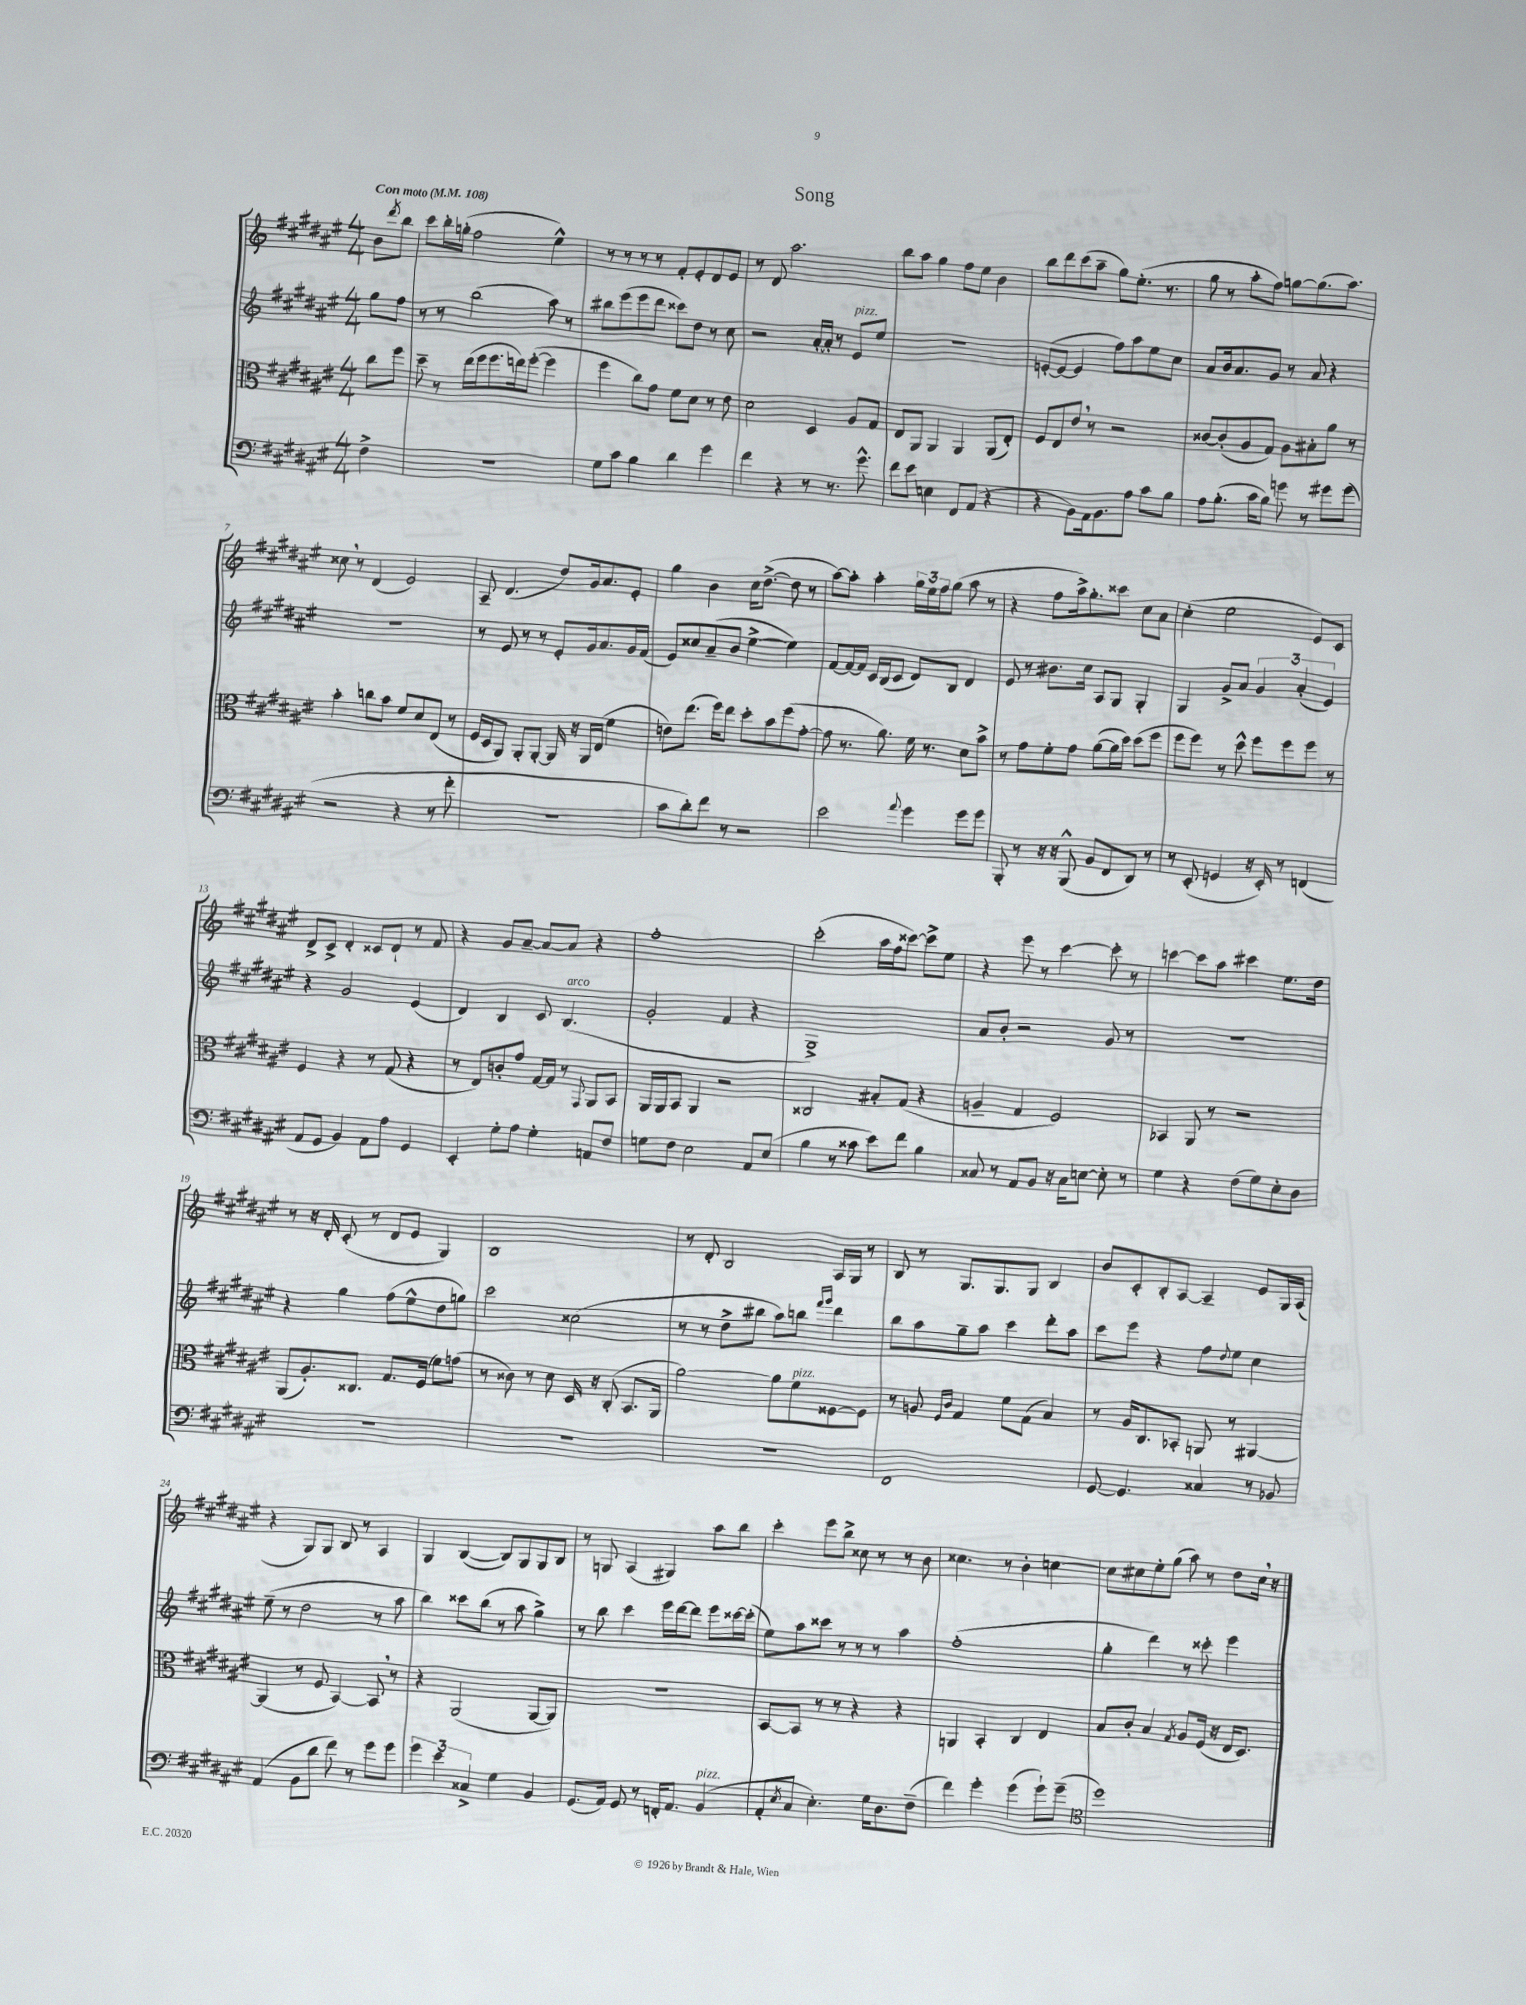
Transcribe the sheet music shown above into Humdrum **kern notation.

**kern	**kern	**kern	**kern
*part4	*part3	*part2	*part1
*staff4	*staff3	*staff2	*staff1
*clefF4	*clefC3	*clefG2	*clefG2
*k[f#c#g#d#a#e#]	*k[f#c#g#d#a#e#]	*k[f#c#g#d#a#e#]	*k[f#c#g#d#a#e#]
*M4/4	*M4/4	*M4/4	*M4/4
*MM108	*MM108	*MM108	*MM108
=	=	=	=
!	!	!	!LO:TX:a:B:t=Con moto
4F#^\	8cc#\L	8gg#\L	8b\L
.	.	.	8qddd#/
.	8ff#\J	8ff#\J	8bb\J
=1	=1	=1	=1
1r	8dd#~\	8r	8ccc#\L
.	8r	8r	16bb'\L
.	.	.	(16ggn'\JJ
.	(16ee#\LL	(2bb\	2ff#\
.	16ff#\J	.	.
.	8.ff#\	.	.
.	16een\k)	.	.
.	([8ff#'\J	.	.
.	4ff#\]	8aa#\)	4ee#^^\)
.	.	8r	.
=2	=2	=2	=2
8G#\L	4ff#\	8bb#X\L	8r
8c#\J	.	(8eee#\	8r
4B\	8cc#\L)	8eee#\	8r
.	8g#\J	8ddd#\J	8r
4d#\	8f#\L	8ccc##X\L)	8f#'/L
.	8d#\J	8dd#\J	8e#'/
4g#\	8r	8r	8d#/
.	8e#\	8cc#\	8e#/J
=3	=3	=3	=3
4f#\	2d#\	2r	8r
.	.	.	8d#/
4r	.	.	2.aa#\
8r	4D#/	[16a#'/LL	.
.	.	16a#'/JJ]	.
8.r	.	8r	.
!	!	!LO:TX:a:i:t=pizz.	!
.	8A#/L	8e#/L	.
8.g#^^\	.	.	.
.	8G#/J	8ee#/J	.
=4	=4	=4	=4
8f#\L	8E#/L	1r	8bb\L
8e#\J	8AA#/J	.	8aa#\J
4En\	4AA#/	.	4gg#\
8FF#/L	4AA#/	.	8ff#\L
(8AA#/J	.	.	8ee#\J
4r	(8AA#/L	.	4b\
.	8E#'/J)	.	.
=5	=5	=5	=5
4r	8F#/L	([8en'/L	8bb\L
.	8E#/	8e/J_	8ddd#\
8BB\L)	8e#,/J	4e/]	(8ccc#\
16AA#\k	8r	.	8aa#~\J
8.BB\	.	.	.
.	2r	8ff#\L)	8gg#\L)
8A#\J	.	8aa#\	(8.ee#'\J
8c#\L	.	8ee#\	.
.	.	.	8.r
8B\J	.	8cc#\J	.
=6	=6	=6	=6
8A#\L	[8c##X/L	8a#/L	8gg#\
(8.B'\J	(8c##'/]	16b/k	8r
.	.	8.a#/	.
.	8A#/	.	8aa#'\L
16c#\KL	.	.	.
8B\J)	8G#/J)	8g#/J	8ff#\J)
8gn\	8A#\L	8r	[8ggn\L
8r	8B#X'\	8a#/	(8.gg\]
8g#X\L	8a#\J	4r	.
.	.	.	8.aa#\J)
(8g#\J	8r	.	.
!!LO:LB:g=z
=7	=7	=7	=7
2r	4b'\	1r	8cc##X,\
.	.	.	8r
.	8ccn\L	.	(4d#/
.	8b\J	.	.
4r	8f#/L	.	2e#/)
.	8d#/	.	.
8r	(8E#/J	.	.
8f#'\	8r	.	.
=8	=8	=8	=8
1r	16F#/LL	8r	8A#~/
.	16D#/J	.	.
.	8AA#/J)	8e#/	(4.d#/
.	8AA#'/L	8r	.
.	[8AA#'/J	8r	.
.	16AA#/]	8e#'/L	8dd#/L)
.	16r	.	.
.	16AA#/LL	16g#/k	16g#/k
.	(16E#/JJ	8.a#/	8.a#/
.	4f#\	.	.
.	.	16g#/L	8e#'/J
.	.	(16f#/JJ	.
=9	=9	=9	=9
8c#\L	8en\L)	8e#/L)	4gg#\
8d#'\)	(8.ee#\J	8cc##X/	.
8f#\J	.	(8a#~/	4b\
.	16ff#\KL)	.	.
8r	8ee#\J	8b/J	.
2r	8dd#'\L	[4ee#^\	16cc#\KL
.	.	.	([8.dd#^\J
.	8b\	.	.
.	(8ff#\	4ee#\])	8dd#\]
.	[8g#'\J	.	8r
=10	=10	=10	=10
2e#\	8g#\]	[8f#/L	[8aa#\L)
.	8.r	16f#/L_	8aa#'\J]
.	.	16f#/JJ]	.
.	.	16c#/LL	4aa#'\
.	8.a#\)	(16B/J	.
.	.	8c#/J	.
8qqa#/	.	.	.
4g#\	16f#\	8d#/L)	24gg#\LL
.	.	.	24ee#\
.	8.r	.	.
.	.	.	24ff#\J
.	.	8B/J	(8gg#\J
8g#\L	8d#\L	4d#/	8aa#\
8g#\J	8b^\J	.	8r
=11	=11	=11	=11
8BBB'/	8r	8e#/	4r
8r	8g#\L	8r	.
16r	8f#'\	8.b#X\L	8ff#\L
16r	.	.	.
(8BBB^^/	8g#\J	.	16aa#^\k)
.	.	16cc#\Jk	8.gg#'\
8BB/L	([8a#\L	8A#/L	.
8FF#/	16a#\L]	8G#/J	8ccc##X\J
.	16dd#\JJ)	.	.
8DD#/J)	(8dd#\L	4G#'/	8cc#\L
8r	8ff#\J	.	8a#\J
=12	=12	=12	=12
8r	8ff#\L	4G#/	(4cc#'\
(8EE#'/	8ff#\J)	.	.
4GGn/	8r	8g#^/L	2ee#\
.	8dd#^^\	8a#/J	.
16r	8ff#\L	6g#/	.
16EE#'/)	.	.	.
8r	8ff#\	.	.
.	.	(6a#'/	.
(4FFn/	8ff#\J	.	8e#/L)
.	.	6e#/)	.
.	8r	.	8c#/J
!!LO:LB:g=z
=13	=13	=13	=13
8AA#/L	4F#/	4r	8d#^/L
8GG#/J	.	.	8c#^/J
4BB/)	4r	2g#/	4d#'/
8AA#\L	8r	.	8c##X/L
8A#\J	(8G#/	.	8d#`/J
4GG#/	4r	(4e#/	8r
.	.	.	8f#/
=14	=14	=14	=14
4EE#'/	8r	4d#/)	4r
.	8E#/L)	.	.
8G#'\L	8cn'/	4B/	8g#/L
8A#\J	8g#/J	.	[8a#~/J
4G#'\	[16G#/LL	8c#/	8a#/L_
.	16G#/JJ]	.	.
!	!	!LO:TX:a:i:t=arco	!
.	8r	(4.B/	8a#/J]
.	8qqGG#/	.	.
8AAn/L	8AA#/L	.	4r
8F#/J	8BB/J	.	.
=15	=15	=15	=15
8Gn\L	16AA#/LL	2g#'/	1ff#'
.	16AA#/J	.	.
8F#\J	8BB/J	.	.
2E#\	4AA#/	.	.
.	2r	4f#/	.
8AA#/L	.	4r	.
(8E#/J	.	.	.
=16	=16	=16	=16
4B\	2C##X/	1G#^)	(2ccc#'\
8r	.	.	.
8c##X\	.	.	.
8e#\L)	8B#X'/L	.	16aa#\LL
.	.	.	16ff#\J
8f#\J	(8G#/J	.	[8ccc##X\J)
4B\	4r	.	8ccc##^\L]
.	.	.	8ee#\J
=17	=17	=17	=17
8C##X/	4An~/	8a#/L	4r
8r	.	8b'/J	.
8AA#/L	4G#/	2r	8eee#\
8BB/J	.	.	8r
16r	2F#/)	.	[4ccc#\
16C##\KL	.	.	.
[8En\J	.	.	.
8E'\]	.	8g#/	8ccc#'\]
8r	.	8r	8r
=18	=18	=18	=18
4G#\	4BB-X/	1r	[4cccn\
4r	8AA#/	.	8ccc\L]
.	8r	.	8aa#\J
(8F#\L	2r	.	4ccc#X\
8G#\)	.	.	.
8E#'\	.	.	8.ee#\L
8D#\J	.	.	.
.	.	.	16dd#\Jk
!!LO:LB:g=z
=19	=19	=19	=19
1r	(8AA#/L	4r	8r
.	8.A#'/)	.	16r
.	.	.	16d#'/
.	.	4gg#\	(8c#'/
.	8.C##X/J	.	.
.	.	.	8r
.	8.G#/L	(8ff#\L	8d#/L
.	.	8ee#^^\	8e#/J
.	(16F#/Jk	.	.
.	8f#\L)	8dd#\	4G#/)
.	(8gn\J	8ggn\J)	.
=20	=20	=20	=20
1r	8r	2ccc#\	1B
.	8c##X\)	.	.
.	8r	.	.
.	8d#\	.	.
.	16D#/	(2cc##X\	.
.	16r	.	.
.	(8C#'/	.	.
.	8.BB/L	.	.
.	16AA#/Jk	.	.
=21	=21	=21	=21
1r	[2a#\)	8r	8r
.	.	8r	8d#'/
.	.	8dd#^\L	2B/
.	.	8bb#X\J	.
.	8a#\L]	8aa#\L)	.
!	!LO:TX:a:i:t=pizz.	!	!
.	8f#\	8bbn\J	.
.	.	16qqfff#/LL	.
.	.	16qqggg#/JJ	.
.	[8F##X\	4ddd#\	16A#/LL
.	.	.	16G#/JJ
.	8F##\J]	.	8r
=22	=22	=22	=22
1FF#	8r	8bb\L	8B/
.	8An/	8aa#\	8r
.	16qqF#/LL	.	.
.	16qqc#/JJ	.	.
.	4G#/	8gg#~\	8.G#/L
.	.	8aa#\J	.
.	.	.	8.G#/
.	8f#\L	4ccc#\	.
.	(8G#\J	.	8G#/J
.	4B/)	8ddd#'\L	4B/
.	.	8aa#\J	.
=23	=23	=23	=23
[8GG#/	8r	8ccc#\L	8b/L
4.GG#/]	16A#/KL	8eee#\J	8c#'/
.	8.C#/	.	.
.	.	4r	8B'/
.	8BB-X'/J	.	[8A#/J
4C##X/	8AAn/	8ff#\L	4A#~/]
.	.	8qqdd#/	.
.	8r	8ee#\J	.
8r	[4AA#X/	4cc#\	8e#/L
8BB-X/	.	.	16G#/L
.	.	.	(16A#/JJ
!!LO:LB:g=z
=24	=24	=24	=24
(4AA#/	(4AA#/]	(8ee#~\	4r
.	.	8r	.
8BB\L	8r	2dd#\	8G#/L)
8d#\J	8F#/	.	8G#/J
8f#\)	[4BB/)	.	8B/
8r	.	.	8r
8g#\L	8BB,/]	8r	4A#/
8g#\J	8r	8aa#\	.
=25	=25	=25	=25
6g#\	4r	4bb\)	4G#/
6e#\	.	.	.
.	(2AA#/	8ccc##X\L	([4B/
6C##X^/	.	.	.
.	.	(8bb\J	.
4G#\	.	8r	8B/L])
.	.	8aa#\	8G#/
4BB/	[8AA#/L	4gg#^\)	8G#/
.	8AA#/J])	.	8B/J
=26	=26	=26	=26
(8.GG#/L	1r	8r	8r
.	.	8bb\	8Gn/
16AA#/Jk)	.	.	.
8GG#/	.	4ccc#\	(4A#/
8r	.	.	.
16FFn'/KL	.	16eee#\LL	4G#X/)
8.AA#/J	.	[16ddd#\J	.
.	.	8ddd#\J]	.
!LO:TX:a:i:t=pizz.	!	!	!
(4BB/	.	8eee#\L	8aa#\L
.	.	[16ccc##X\L	8bb\J
.	.	(16ccc##'\JJ]	.
=27	=27	=27	=27
8AA#'/L	[8BB/L	8ee#\L)	4ccc#'\
8qE#/	.	.	.
8C#/J	8BB/J]	8aa#\	.
4.E#'\)	8r	8ccc##X\J	8eee#\L
.	8r	8r	8bb^\J
.	4r	8r	8cc##X\
16G#\KL	.	8r	8r
8.D#\	.	.	.
.	4r	4aa#\	8r
(8F#~\J	.	.	8b\
=28	=28	=28	=28
4f#\)	4AAn/	(1ff#'	4.cc##X\
4g#'\	4BB'/	.	.
.	.	.	8r
(4g#\	4C#/	.	4b'\
8g#`\L)	4E#/	.	[4ccn\
(8g#~\J	.	.	.
=29	=29	=29	=29
*clefC4	*	*	*
1dd#)	8B/L	4gg#'\	8cc\L]
.	8c#'/J	.	8cc#X\
.	4B/	4ddd#\)	8ee#'\
.	.	.	(8gg#\J
.	8qG#/	.	.
.	8A#/L	8r	8aa#\)
.	(16F#/Jk	8ccc##X'\	8r
.	16r	.	.
.	16E#/KL	4eee#\	8dd#\L
.	8.D#/J)	.	.
.	.	.	16cc#,\Jk
.	.	.	16r
==	==	==	==
*-	*-	*-	*-
